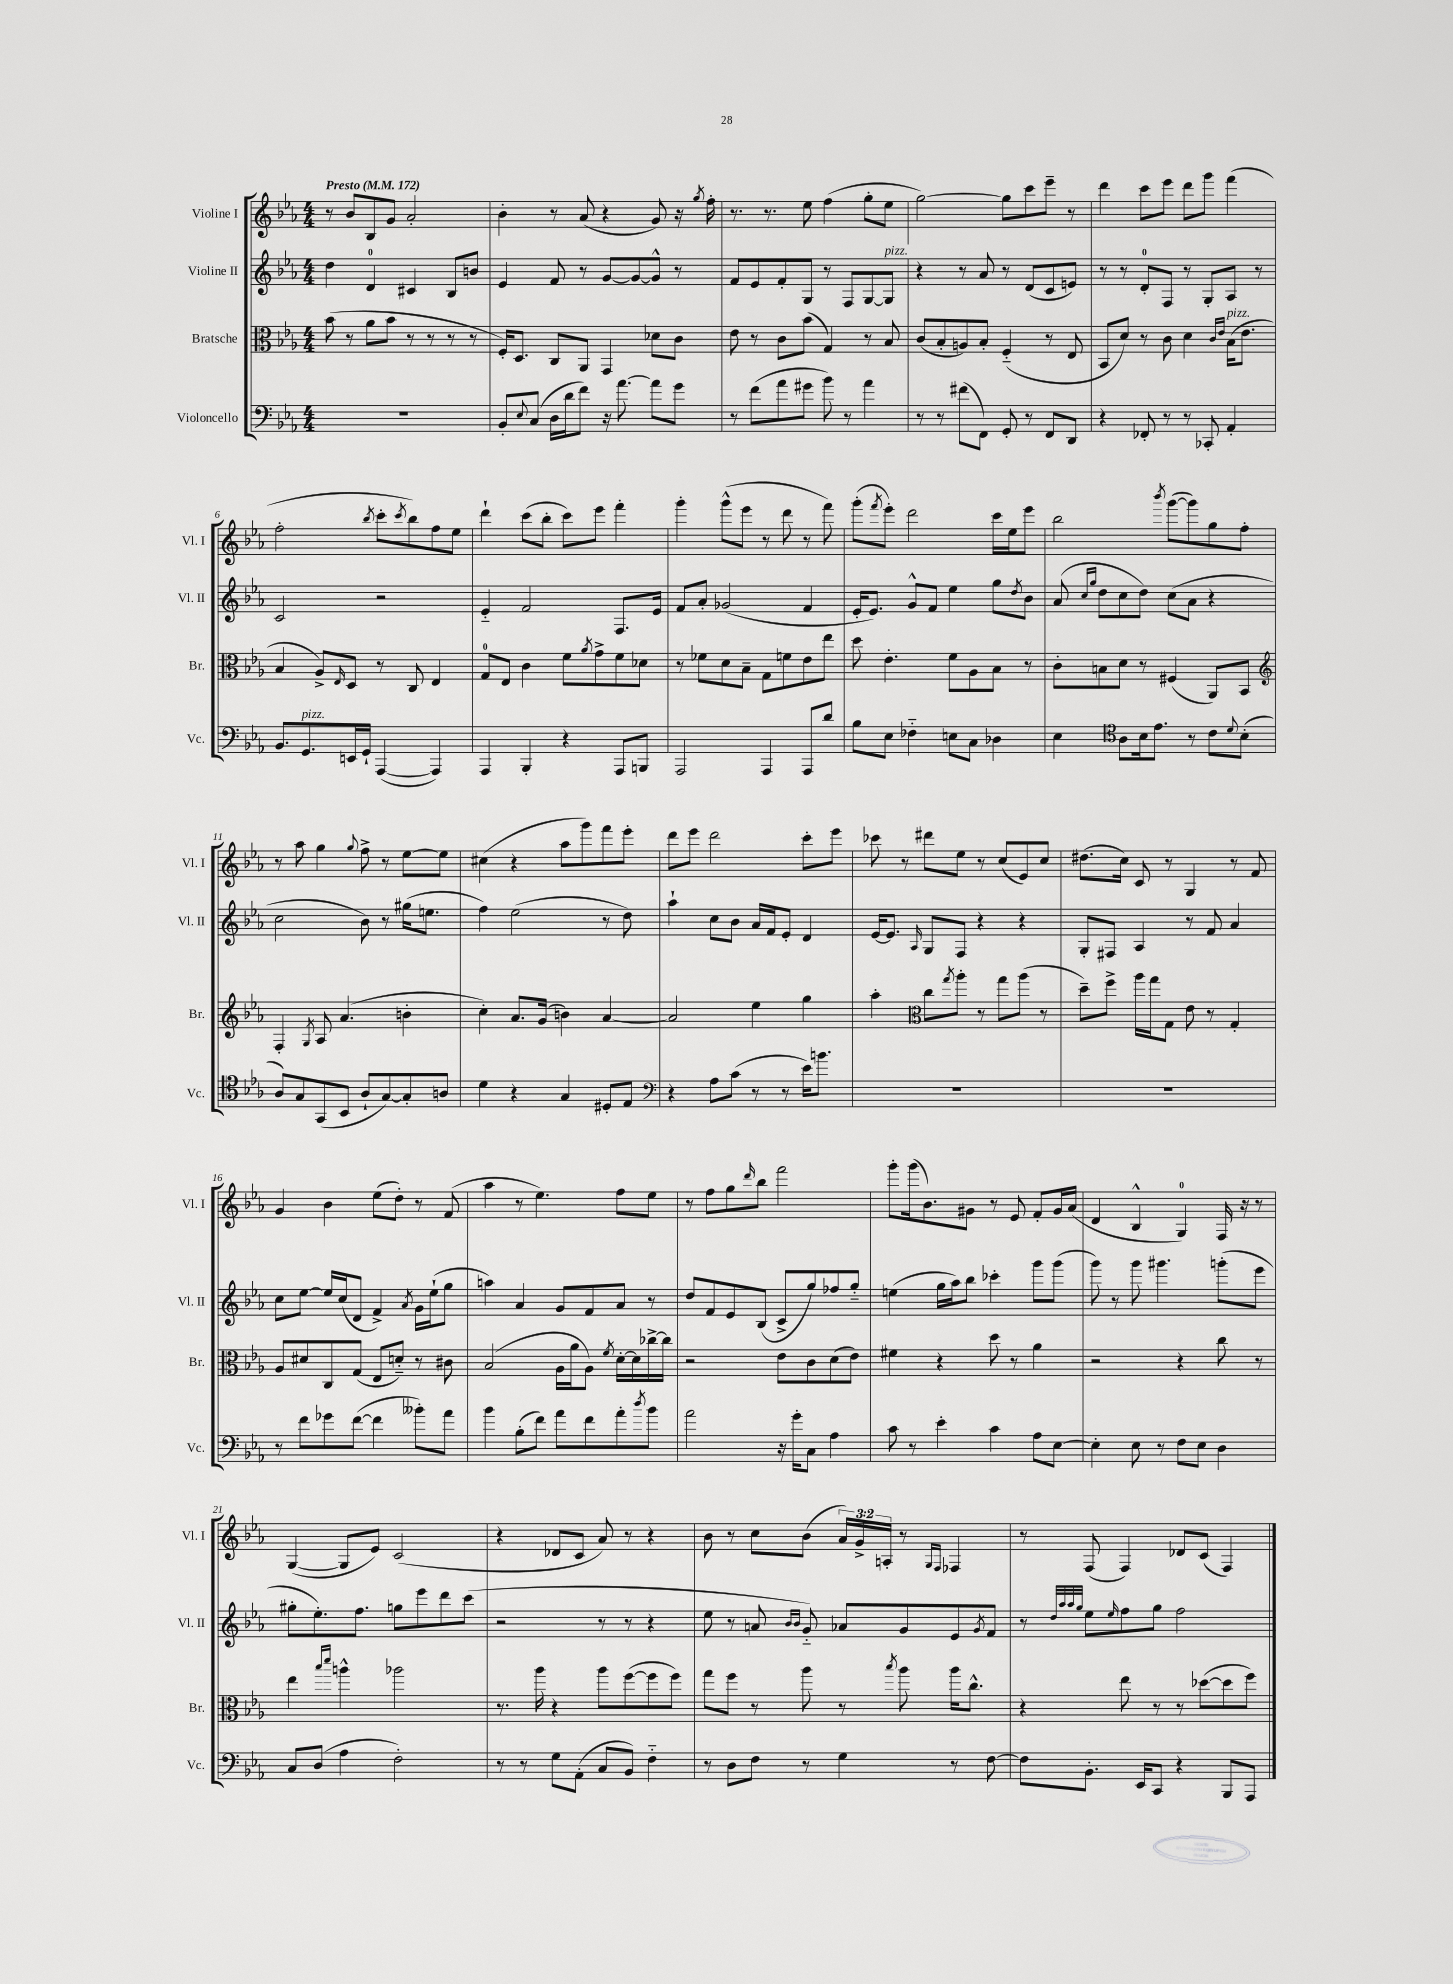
<<
\new StaffGroup <<
\new Staff = "s0" \with { instrumentName = "Violine I" shortInstrumentName = "Vl. I" } {
    \clef treble \key ees \major \numericTimeSignature \time 4/4 \override Staff.TupletNumber.text = #tuplet-number::calc-fraction-text \tempo "Presto" 4 = 172
    r8 bes'8 bes8 g'8 aes'2-. |
    bes'4-. r8 aes'8( r4 g'8) r16 \acciaccatura { g''8 } f''16-. |
    r8. r8. ees''8 f''4( g''8-. ees''8 |
    g''2~) g''8 c'''8 ees'''8-- r8 |
    d'''4 c'''8 ees'''8 d'''8 g'''8 f'''4( |
    f''2-. \acciaccatura { bes''8 } c'''8-. \acciaccatura { c'''8 } bes''8) f''8 ees''8 |
    d'''4-! c'''8( bes''8-. c'''8) ees'''8 f'''4-. |
    g'''4-. g'''8-^( ees'''8 r8 d'''8 r8 f'''8) |
    g'''8-.( \acciaccatura { f'''8 } ees'''8-.) d'''2 c'''16 ees''16 ees'''8 |
    bes''2 \acciaccatura { bes'''8 } g'''8~( g'''8) g''8 f''8-. |
    r8 aes''8 g''4 \appoggiatura { g''8 } f''8-> r8 ees''8~ ees''8 |
    cis''4( r4 aes''8 g'''8) f'''8 ees'''8-. |
    d'''8 ees'''8 d'''2 c'''8-. ees'''8 |
    ces'''8 r8 dis'''8 ees''8 r8 c''8( ees'8) c''8 |
    dis''8.( c''16) c'8 r8 g4 r8 f'8 |
    g'4 bes'4 ees''8( d''8-.) r8 f'8( |
    aes''4 r8 ees''4.) f''8 ees''8 |
    r8 f''8 g''8 \grace { d'''16 } bes''8 f'''2 |
    g'''8-. g'''16( bes'8.) gis'8 r8 ees'8 f'8-. gis'16 aes'16( |
    d'4 bes4-^ g4-0) f16 r16 r8 |
    g4~( g8 ees'8) c'2( |
    r4 des'8 c'8 aes'8) r8 r4 |
    bes'8 r8 c''8 bes'8( \tuplet 3/2 { aes'16) g'16-> a16-. } r8 \grace { g16 f16 } fes4 |
    r8 f8( f4) des'8 c'8( f4) \bar "|." |
}
\new Staff = "s1" \with { instrumentName = "Violine II" shortInstrumentName = "Vl. II" } {
    \clef treble \key ees \major \numericTimeSignature \time 4/4
    d''4 d'4-0 cis'4 bes8 b'8 |
    ees'4 f'8 r8 g'8~ g'8~ g'8-^ r8 |
    f'8 ees'8 f'8-. g8 r8 f8 g8~ g8^\markup { \italic "pizz." } |
    r4 r8 aes'8 r8 d'8( c'8 e'8) |
    r8 r8 d'8-0-. f8 r8 g8-. aes8 r8 |
    c'2 r2 |
    ees'4-_ f'2 f8. ees'16 |
    f'8 aes'8-. ges'2( f'4 |
    ees'16-. ees'8.) g'8-^ f'8 ees''4 g''8 \acciaccatura { d''8 } bes'8 |
    aes'8( \grace { c''16 g''16 } d''8 c''8 d''8) c''8( aes'8 r4 |
    c''2 bes'8) r8 gis''16( e''8. |
    f''4) ees''2( r8 d''8) |
    aes''4-! c''8 bes'8 aes'16 f'16 ees'8-. d'4 |
    ees'16~ ees'8. \grace { aes16 } g8 f8 r4 r4 |
    g8-. fis8 aes4 r8 f'8 aes'4 |
    c''8 ees''8~ ees''16 c''16( d'8 f'4->) \acciaccatura { aes'8 } g'16 ees''16-!( g''8 |
    a''4) aes'4 g'8 f'8 aes'8 r8 |
    d''8 f'8 ees'8 bes8( c'8-> g''8) fes''8 g''8-_ |
    e''4( g''16 aes''16) bes''8 ces'''4-. g'''8 g'''8( |
    g'''8) r8 g'''8 gis'''4. g'''8-.( ees'''8 |
    gis''8-. ees''8.-.) f''8. g''8 ees'''8 d'''8 c'''8( |
    r2 r8 r8 r4 |
    ees''8 r8 a'8 \grace { bes'16 bes'16 } g'8-_) aes'8 g'8 ees'8 \acciaccatura { g'8 } f'8 |
    r8 \grace { d''32 aes''32 aes''32 g''32 } ees''8 \grace { ees''16 } f''8 g''8 f''2 \bar "|." |
}
\new Staff = "s2" \with { instrumentName = "Bratsche" shortInstrumentName = "Br." } {
    \clef alto \key ees \major \numericTimeSignature \time 4/4
    bes'8( r8 aes'8 bes'8 r8 r8 r8 r8 |
    f16-.) d8. c8 aes,8 g,4 des'8 c'8 |
    ees'8 r8 c'8 bes'8( g4) r8 bes8 |
    c'8( bes8-. a8) bes8-. f4-_( r8 ees8 |
    bes,8 d'8) r8 c'8 d'4 \grace { c'16 ees'16 } bes16^\markup { \italic "pizz." }( ees'8. |
    bes4 aes8->) \grace { ees16 } d8 r8 c8 ees4 |
    g8-0 ees8 c'4 f'8 \acciaccatura { aes'8 } g'8-> f'8 des'8 |
    r8 fes'8 d'8 bes8-- g8 f'8 ees'8 ees''8 |
    d''8 ees'4.-. f'8 aes8 bes8 r8 |
    c'8-. b8 d'8 r8 fis4( aes,8) bes,8 |
    \clef treble f4-. \acciaccatura { g8 } aes8 aes'4.( b'4-. |
    c''4-.) aes'8. g'16( b'4) aes'4~ |
    aes'2 ees''4 g''4 |
    aes''4-. \clef alto c''8 \acciaccatura { g''8 } aes''8-. r8 g''8 aes''8( r8 |
    d''8--) f''8-> aes''16 g''16 g8 ees'8 r8 g4-. |
    aes8 dis'8 c8 g8( ees8 d'8-_) r8 cis'8 |
    bes2( aes16 aes'16 aes8) \acciaccatura { f'8 } d'16~-. d'16 ces''16~-> ces''16 |
    r2 ees'8 c'8 d'8( ees'8) |
    fis'4 r4 d''8 r8 aes'4 |
    r2 r4 c''8 r8 |
    ees''4 \grace { bes''16 d'''16 } a''4-^ aes''2 |
    r8. aes''16 r4 aes''8 f''8~( f''8 f''8) |
    g''8 f''8 r8 aes''8 r8 \acciaccatura { bes''8 } aes''8 aes''16 c''8.-^ |
    r4 ees''8 r8 r8 des''8~( des''8 f''8) \bar "|." |
}
\new Staff = "s3" \with { instrumentName = "Violoncello" shortInstrumentName = "Vc." } {
    \clef bass \key ees \major \numericTimeSignature \time 4/4
    R1 |
    bes,8-. \appoggiatura { ees8 } c8( d16 d'16 f'8) r16 aes'8.~ aes'8 g'8 |
    r8 f'8( aes'8 gis'8 bes'8) r8 aes'4 |
    r8 r8 fis'8( f,8) g,8-. r8 f,8 d,8 |
    r4 fes,8-. r8 r8 ces,8-. aes,4-. |
    bes,8. g,8.^\markup { \italic "pizz." } e,16 g,16-! aes,,4~( aes,,4) |
    aes,,4 bes,,4-. r4 aes,,8 b,,8 |
    aes,,2 aes,,4 aes,,8 d'8 |
    bes8 ees8 fes4-_ e8 c8 des4 |
    ees4 \clef tenor aes8 bes16 ees'8. r8 c'8 \appoggiatura { d'8 } bes8-.( |
    aes8) g8 g,8( bes,8 aes8-! g8~) g8-. a8 |
    d'4 r4 g4 dis8-. ees8 |
    \clef bass r4 aes8 c'8( r8 r8 ees'16) b'8. |
    R1 |
    R1 |
    r8 f'8 ges'8 f'8~( f'4 beses'8-.) aes'8 |
    bes'4 bes8-.( f'8) aes'8 f'8 aes'8-. \acciaccatura { d''8 } bes'8 |
    aes'2 r16 g'16-. c8 aes4 |
    c'8 r8 ees'4-. c'4 aes8 ees8~ |
    ees4-. ees8 r8 f8 ees8 d4 |
    c8 d8( aes4 f2-.) |
    r8 r8 g8 aes,8-.( c8 bes,8) f4-_ |
    r8 d8 f8 r8 g4 r8 f8~ |
    f8 bes,8.-. ees,16 c,8 r4 bes,,8 aes,,8 \bar "|." |
}
>>
>>
